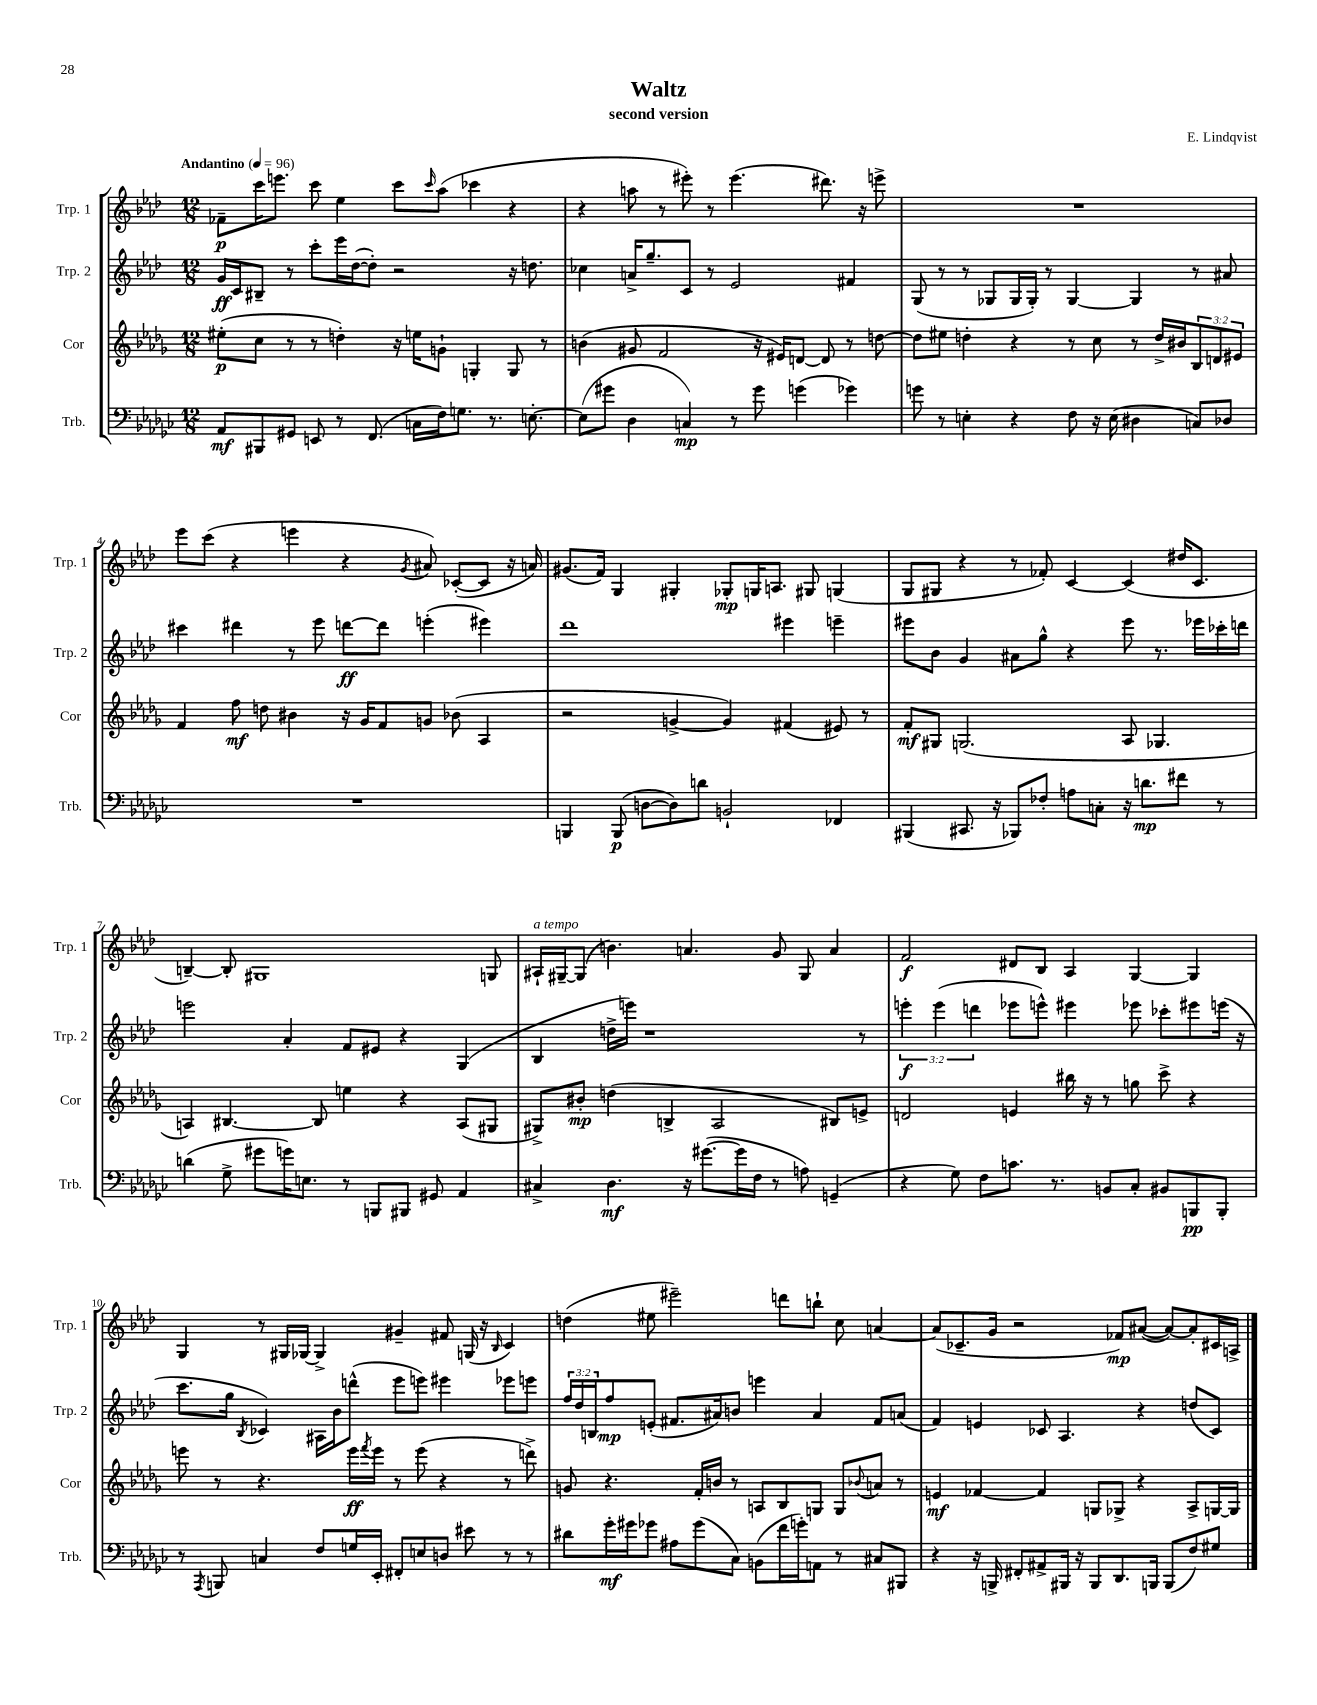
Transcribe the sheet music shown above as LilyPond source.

\header { title = "Waltz" composer = "E. Lindqvist" subtitle = "second version" }
<<
\new StaffGroup <<
\new Staff = "s0" \with { instrumentName = "Trp. 1" shortInstrumentName = "Trp. 1" } {
    \clef treble \key aes \major \numericTimeSignature \time 12/8 \tempo "Andantino" 4 = 96
    fes'8--\p c'''16 e'''8. c'''8 ees''4 c'''8 \grace { c'''16 } aes''8( ces'''4 r4 |
    r4 a''8 r8 eis'''8-.) r8 eis'''4.( dis'''8.) r16 e'''8-> |
    R1. |
    ees'''8 c'''8( r4 e'''4 r4 \acciaccatura { g'8 } ais'8) ces'8~-.( ces'8 r16 a'16) |
    gis'8.( f'16) g4 gis4-. ges8-.\mp g16 a8. gis8 g4( |
    g8 gis8 r4 r8 fes'8-.) c'4~ c'4( dis''16 c'8. |
    b4~--) b8-. gis1 g8 |
    ais16-!^\markup { \italic "a tempo" } gis16~-- gis8( b'4.) a'4. g'8 gis8 a'4 |
    f'2\f dis'8 bes8 aes4 g4~ g4 |
    g4 r8 gis16 ges16~ ges4-> gis'4-- fis'8 g16( r16 \grace { bes16 } c'4) |
    d''4( eis''8 eis'''2--) d'''8 b''8-! c''8 a'4~ |
    a'8( ces'8.-- g'16 r2 fes'8\mp) ais'8~( ais'8~) ais'8-. cis'16 a16-> \bar "|." |
}
\new Staff = "s1" \with { instrumentName = "Trp. 2" shortInstrumentName = "Trp. 2" } {
    \clef treble \key aes \major \numericTimeSignature \time 12/8 \override Staff.TupletNumber.text = #tuplet-number::calc-fraction-text
    g'16\ff c'16 bis8-- r8 c'''8-. ees'''16 des''16~( des''8-.) r2 r16 d''8. |
    ces''4 a'16-> g''8.-- c'8 r8 ees'2 fis'4 |
    g8( r8 r8 ges8 ges16 ges16-.) r8 ges4~ ges4 r8 ais'8 |
    cis'''4 dis'''4 r8 ees'''8 d'''8~\ff d'''8 e'''4-.( eis'''4) |
    des'''1 eis'''4 e'''4-- |
    eis'''8 bes'8 g'4 ais'8 g''8-^ r4 eis'''8 r8. ees'''16 ces'''16-. d'''16 |
    e'''2 aes'4-. f'8 eis'8 r4 g4( |
    bes4 d''16-> e'''16) r1 r8 |
    \tuplet 3/2 { e'''4-.\f e'''4( d'''4 } ees'''8 e'''8-^) eis'''4 ees'''8 ces'''8-. eis'''8 e'''16( r16 |
    c'''8. g''16 \acciaccatura { bes8 } ces'4) ais16 bes'16 d'''8-^( ees'''8 e'''8) eis'''4 ees'''8 e'''8 |
    \tuplet 3/2 { f''16 des''16 b16 } f''8\mp e'8-.( fis'8. ais'16) b'8 e'''4 ais'4 fis'8 a'8( |
    f'4) e'4 ces'8 aes4. r4 d''8( ces'8) \bar "|." |
}
\new Staff = "s2" \with { instrumentName = "Cor" shortInstrumentName = "Cor" } {
    \clef treble \key des \major \numericTimeSignature \time 12/8 \override Staff.TupletNumber.text = #tuplet-number::calc-fraction-text
    eis''8-.\p( c''8 r8 r8 d''4-.) r16 e''16 g'8-! g4-. g8 r8 |
    b'4( gis'8 f'2 r16 eis'16) d'8~ d'8 r8 d''8~ |
    d''8 eis''8 d''4-. r4 r8 c''8 r8 d''16-> bis'16 \tuplet 3/2 { bes8 d'8 eis'8 } |
    f'4 f''8\mf d''8 bis'4 r16 ges'16 f'8 g'8 bes'8( aes4 |
    r2 g'4~-> g'4) fis'4( eis'8) r8 |
    f'8-.\mf gis8 g2.( aes8 ges4. |
    a4) bis4.~ bis8 e''4 r4 a8( gis8 |
    gis8->) bis'8-.\mp d''4( b4-> aes2 bis8) e'8-> |
    d'2 e'4 bis''16 r16 r8 g''8 c'''8-> r4 |
    e'''8 r8 r4. e'''16\ff \acciaccatura { f'''8 } e'''16 r8 e'''8( r4 r8 d'''8->) |
    g'8 r4. f'16-. b'16 r8 a8 bes8 g8 g8 \appoggiatura { bes'8 } a'8 r8 |
    e'4\mf fes'4~ fes'4 g8 ges8-> r4 aes8-> g16~ g16 \bar "|." |
}
\new Staff = "s3" \with { instrumentName = "Trb." shortInstrumentName = "Trb." } {
    \clef bass \key ges \major \numericTimeSignature \time 12/8
    aes,8\mf bis,,8 gis,8 e,8 r8 f,8.( c16 f16) g8. r8. e8.~-. |
    e8( gis'8 des4 c4\mp) r8 gis'8 g'4( ges'4) |
    g'8 r8 e4-. r4 f8 r16 e16( dis4 c8) des8 |
    R1. |
    b,,4 b,,8\p( d8~ d8) d'8 b,2-! fes,4 |
    bis,,4( cis,8. r16 bes,,8) fes8-. a8 c8-. r16 d'8.\mp fis'8 r8 |
    d'4( ges8-> gis'8 g'16) e8. r8 b,,8 bis,,8 gis,8 aes,4 |
    cis4-> des4.\mf r16 gis'8.~( gis'16 f16 r8 a8) g,4--( |
    r4 ges8) f8 c'8. r8. b,8 ces8-. bis,8 b,,8\pp b,,8-. |
    r8 \acciaccatura { aes,,8 } b,,8 c4 f8 g16 ees,16-. fis,8-. e8 d8 eis'8 r8 r8 |
    dis'8 ges'16-.\mf gis'16 ges'8 ais8 ges'8( ces8) b,8( f'16 g'16-.) a,8 r8 cis8 bis,,8 |
    r4 r16 b,,16-> fis,8-. ais,8-> bis,,16 r16 bis,,8 des,8. b,,16 b,,8( f8) gis8 \bar "|." |
}
>>
>>
